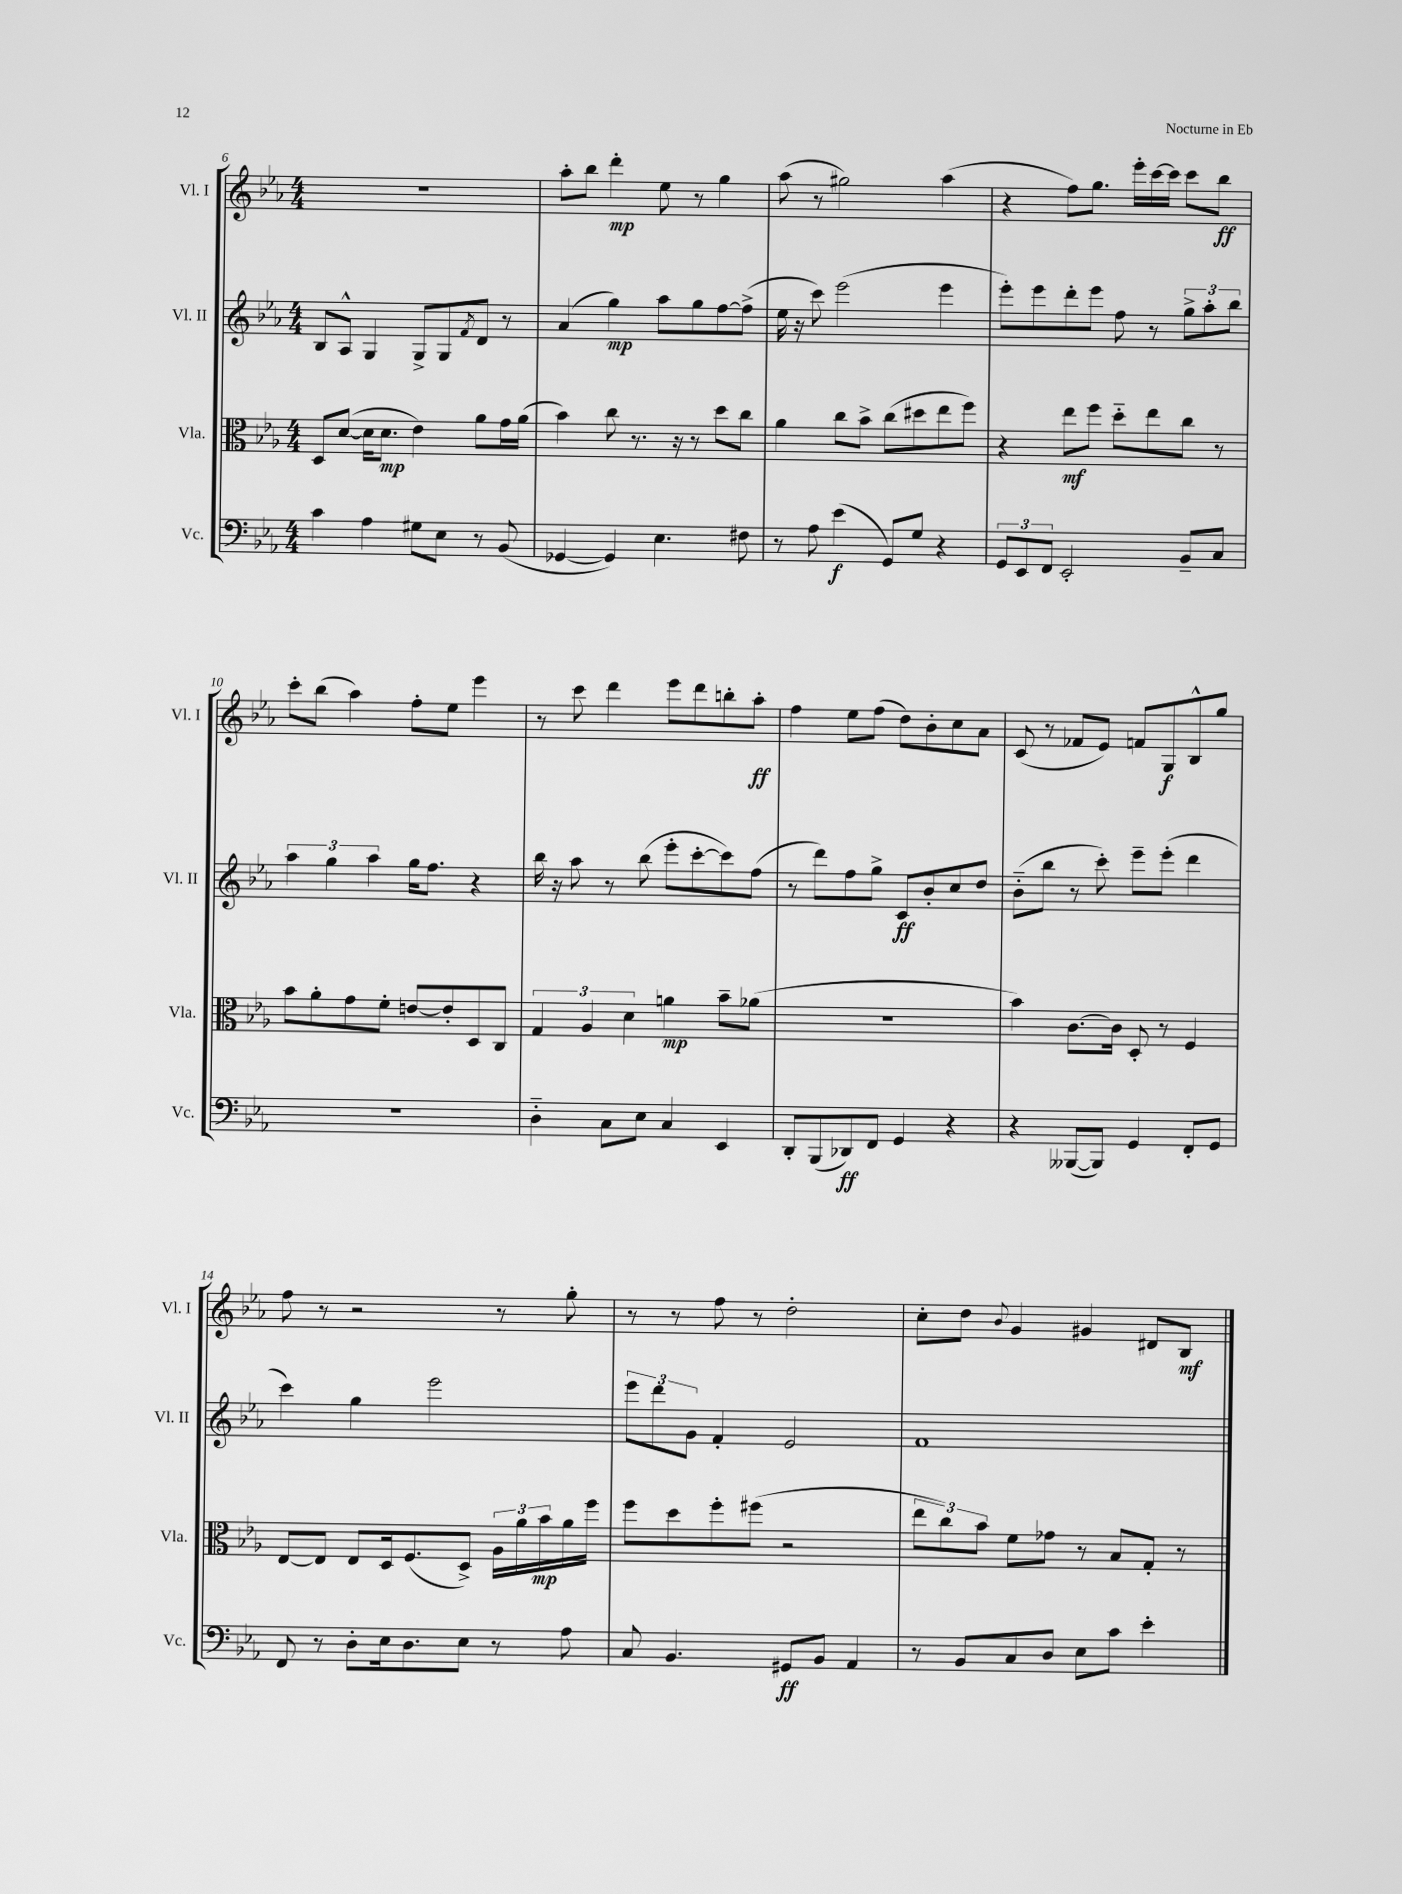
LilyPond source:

<<
\new StaffGroup <<
\new Staff = "s0" \with { instrumentName = "Vl. I" shortInstrumentName = "Vl. I" } {
    \clef treble \key ees \major \numericTimeSignature \time 4/4
    R1 |
    aes''8-. bes''8 d'''4-.\mp ees''8 r8 g''4 |
    aes''8( r8 gis''2) aes''4( |
    r4 f''8) g''8. ees'''16-. c'''16~ c'''16 c'''8 bes''8\ff |
    c'''8-. bes''8( aes''4) f''8-. ees''8 ees'''4 |
    r8 c'''8 d'''4 ees'''8 d'''8 b''8-. aes''8-.\ff |
    f''4 ees''8 f''8( d''8) bes'8-. c''8 aes'8 |
    c'8( r8 fes'8 ees'8) f'8 g8\f bes8-^ g''8 |
    f''8 r8 r2 r8 g''8-. |
    r8 r8 f''8 r8 d''2-. |
    c''8-. d''8 \appoggiatura { bes'8 } g'4 gis'4 dis'8 bes8\mf \bar "|." |
}
\new Staff = "s1" \with { instrumentName = "Vl. II" shortInstrumentName = "Vl. II" } {
    \clef treble \key ees \major \numericTimeSignature \time 4/4
    bes8 aes8-^ g4 g8-> g8 \acciaccatura { f'8 } d'8 r8 |
    aes'4( g''4\mp) aes''8 g''8 f''8~ f''8->( |
    ees''16 r16 c'''8) ees'''2( ees'''4 |
    ees'''8-.) ees'''8 d'''8-. ees'''8 f''8 r8 \tuplet 3/2 { g''8-> aes''8-. bes''8 } |
    \tuplet 3/2 { aes''4 g''4 aes''4 } g''16 f''8. r4 |
    bes''16 r16 aes''8 r8 bes''8( ees'''8-. c'''8~-. c'''8) f''8( |
    r8 d'''8) f''8 g''8-> c'8\ff bes'8-. c''8 d''8 |
    bes'8-_( bes''8 r8 c'''8-.) ees'''8-- ees'''8-.( d'''4 |
    c'''4) g''4 ees'''2 |
    \tuplet 3/2 { ees'''8 d'''8 g'8 } f'4-. ees'2 |
    f'1 \bar "|." |
}
\new Staff = "s2" \with { instrumentName = "Vla." shortInstrumentName = "Vla." } {
    \clef alto \key ees \major \numericTimeSignature \time 4/4
    d8 d'8~( d'16 d'8.\mp ees'4) aes'8 g'16 aes'16( |
    bes'4) c''8 r8. r16 r8 d''8 c''8 |
    aes'4 c''8 bes'8-> c''8( dis''8 ees''8 f''8) |
    r4 ees''8\mf f''8 d''8-_ ees''8 c''8 r8 |
    bes'8 aes'8-. g'8 f'8-. e'8~ e'8-. d8 c8 |
    \tuplet 3/2 { g4 aes4 d'4 } a'4\mp bes'8-- aes'8( |
    R1 |
    bes'4) c'8.~ c'16 d8-. r8 f4 |
    ees8~ ees8 ees8 d16 f8.( d8->) \tuplet 3/2 { aes16 aes'16 bes'16\mp } aes'16 f''16 |
    f''8 d''8 f''8-. fis''8( r2 |
    \tuplet 3/2 { ees''8 c''8) bes'8 } f'8 ges'8 r8 bes8 g8-. r8 \bar "|." |
}
\new Staff = "s3" \with { instrumentName = "Vc." shortInstrumentName = "Vc." } {
    \clef bass \key ees \major \numericTimeSignature \time 4/4
    c'4 aes4 gis8 ees8 r8 bes,8( |
    ges,4~ ges,4) ees4. fis8 |
    r8 aes8 ees'4\f( g,8) g8 r4 |
    \tuplet 3/2 { g,8 ees,8 f,8 } ees,2-. bes,8-- c8 |
    R1 |
    d4-_ c8 ees8 c4 ees,4 |
    d,8-. bes,,8( des,8\ff) f,8 g,4 r4 |
    r4 beses,,8~( beses,,8) g,4 f,8-. g,8 |
    f,8 r8 d8-. ees16 d8. ees8 r8 aes8 |
    c8 bes,4. gis,8\ff bes,8 aes,4 |
    r8 bes,8 c8 d8 ees8 c'8 ees'4-. \bar "|." |
}
>>
>>
\layout { \context { \Score currentBarNumber = #6 } }
